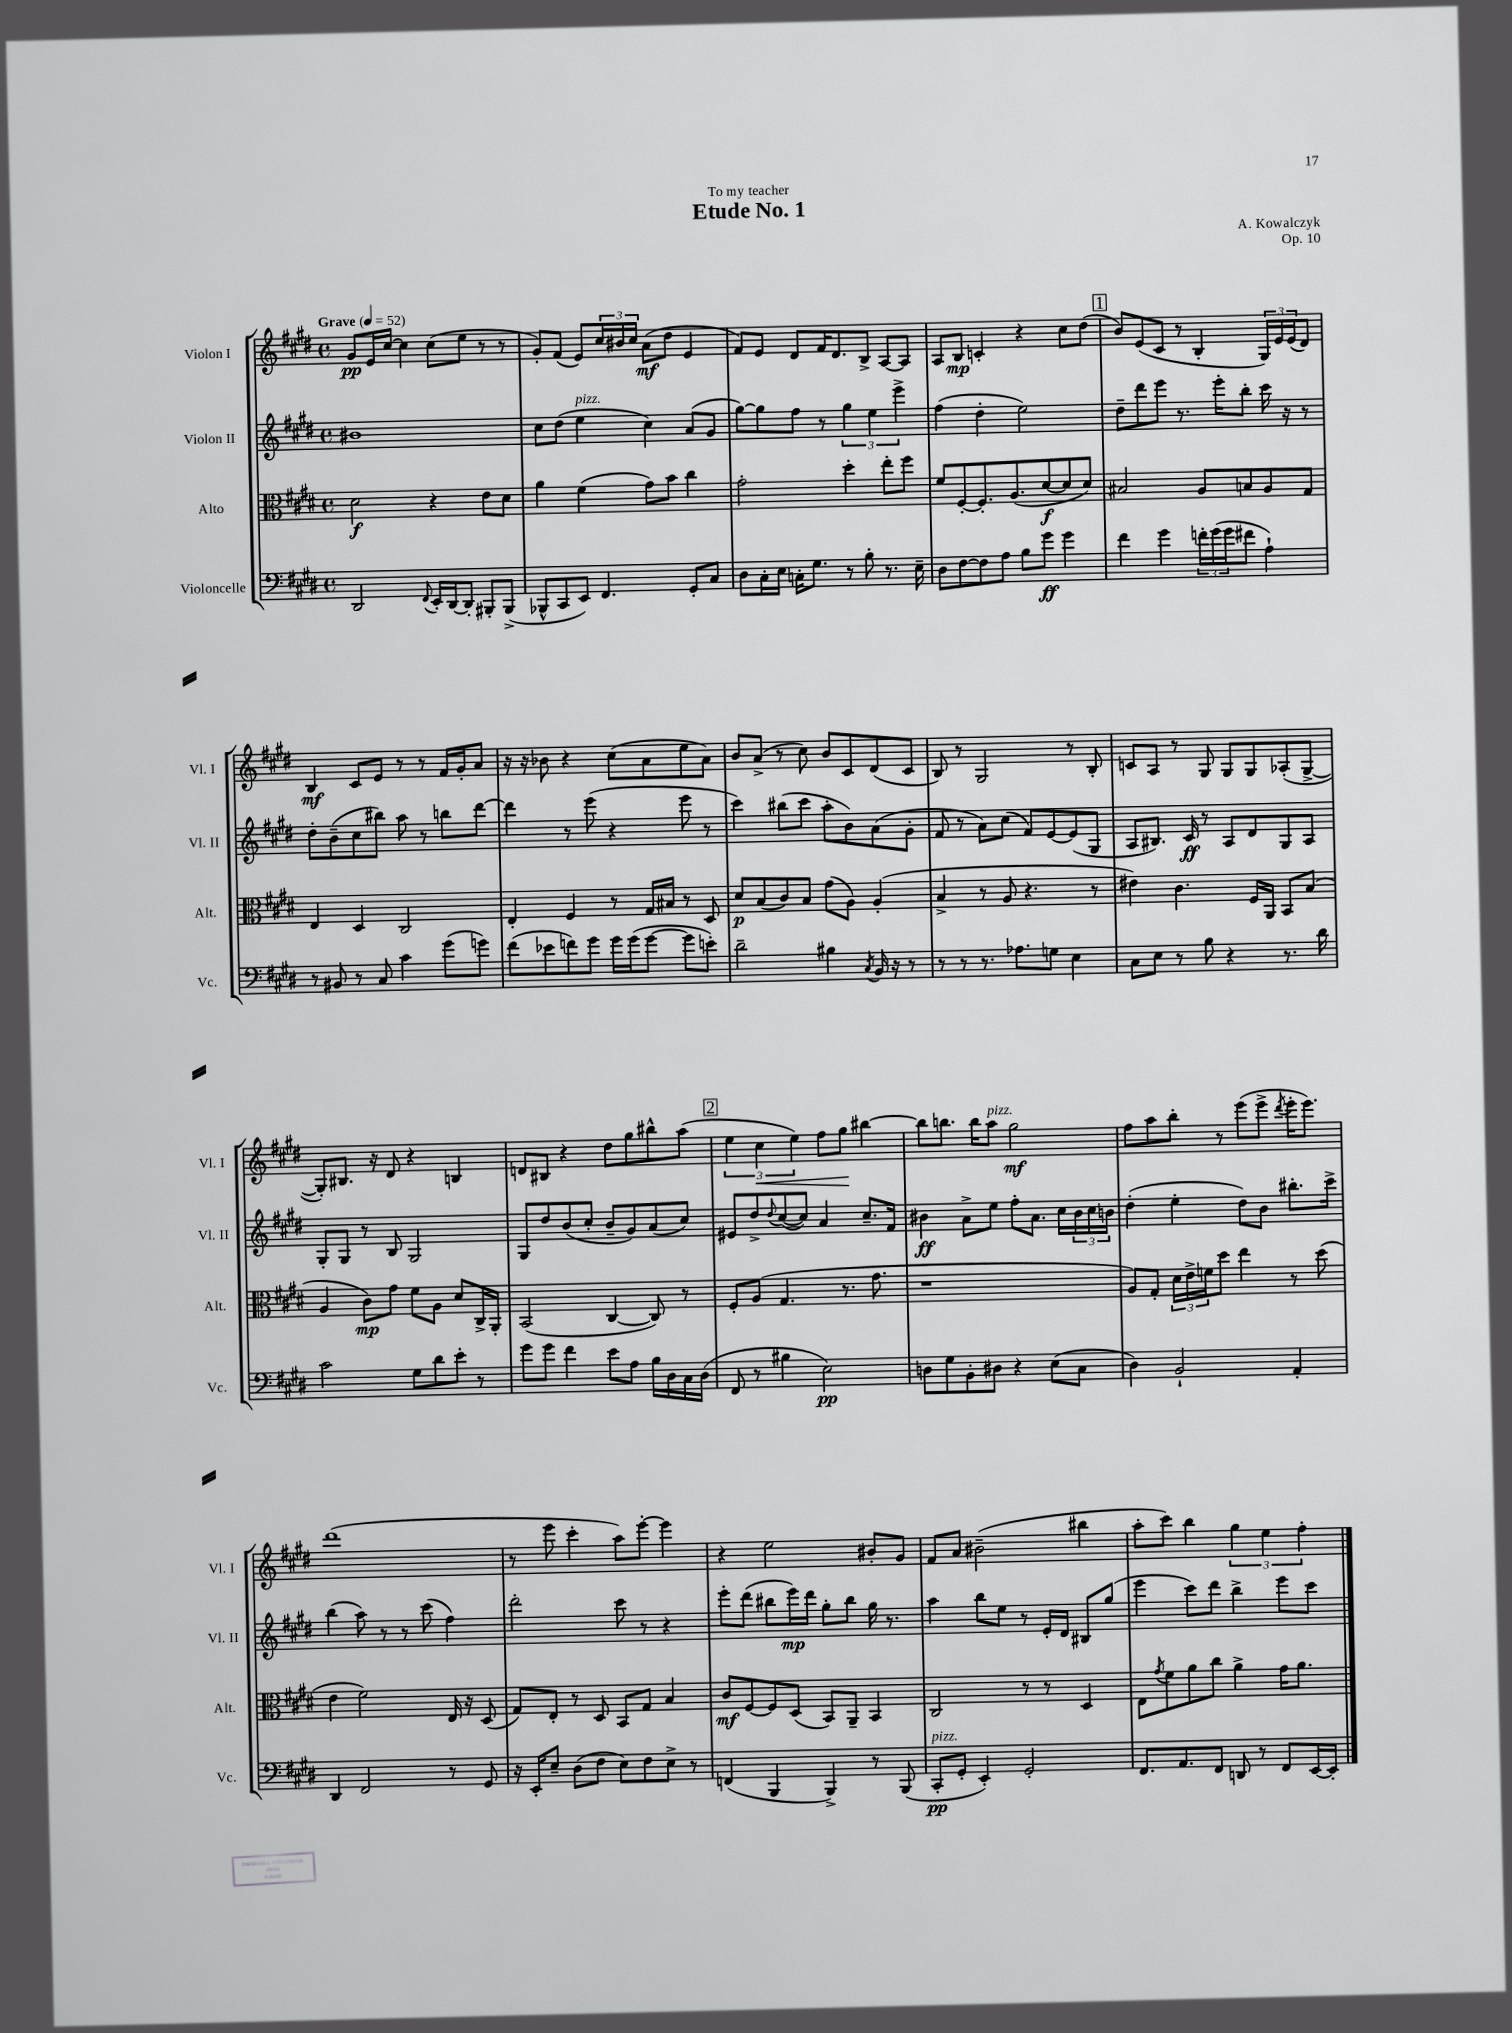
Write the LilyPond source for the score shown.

\header { title = "Etude No. 1" composer = "A. Kowalczyk" dedication = "To my teacher" opus = "Op. 10" }
<<
\new StaffGroup <<
\new Staff = "s0" \with { instrumentName = "Violon I" shortInstrumentName = "Vl. I" } {
    \clef treble \key e \major \defaultTimeSignature \time 4/4 \tempo "Grave" 4 = 52
    gis'8\pp e'16 cis''16~ cis''4 cis''8( e''8 r8 r8 |
    gis'8-.) fis'8( e'8) \tuplet 3/2 { cis''16 bis'16 cis''16 } a'8\mf( dis''8 e'4 |
    fis'8) e'8 dis'8 fis'16 dis'8. b8-> a8~ a8 |
    a8 b8\mp c'4-. r4 cis''8 dis''8( |
    \mark \markup { \box "1" } b'8) e'8( cis'8 r8 b4-. \tuplet 3/2 { gis16) e'16 e'16( } dis'8) |
    b4\mf cis'8 e'8 r8 r8 fis'16 gis'16-. a'8 |
    r16 r16 bes'8 r4 cis''8( a'8 e''8 a'8) |
    b'8 a'8->( r8 cis''8) b'8 cis'8 dis'8( cis'8 |
    b8) r8 gis2 r8 b8-. |
    c'8 a8 r8 gis8 gis8 gis8 aes8-.( gis8~-> |
    gis8-.) bis8. r16 dis'8 r4 b4 |
    d'8 bis8 r4 dis''8 gis''8 bis''8-^ a''8( |
    \mark \markup { \box "2" } \tuplet 3/2 { e''4 cis''4\< e''4) } fis''8 gis''8\! bis''4~ |
    bis''8 b''8. b''16 a''8^\markup { \italic "pizz." } gis''2\mf |
    fis''8 a''8 b''8-. r8 e'''8( e'''8-> \acciaccatura { dis'''8 } e'''16-. e'''8.) |
    dis'''1( |
    r8 e'''8 cis'''4-. a''8) e'''8~-. e'''4 |
    r4 e''2 bis'8-. gis'8 |
    fis'8 a'8 bis'2--( bis''4 |
    a''8-. cis'''8) b''4 \tuplet 3/2 { gis''4 e''4 fis''4-. } \bar "|." |
}
\new Staff = "s1" \with { instrumentName = "Violon II" shortInstrumentName = "Vl. II" } {
    \clef treble \key e \major \defaultTimeSignature \time 4/4
    bis'1 |
    cis''8 dis''8( e''4^\markup { \italic "pizz." } cis''4) a'8( gis'8 |
    gis''8~) gis''8 fis''8 r8 \tuplet 3/2 { gis''4 e''4 e'''4-> } |
    fis''4( dis''4-. e''2) |
    \mark \markup { \box "1" } dis''8-- dis'''8 e'''8 r8. e'''16-. b''8-. cis'''16 r16 r8 |
    dis''8-. b'8--( cis''8 bis''8) a''8 r8 b''8 dis'''8~ |
    dis'''4 r8 e'''8( r4 e'''8 r8 |
    cis'''4) bis''8( cis'''8 a''8-. b'8) a'8( gis'8-. |
    fis'8 r8 a'8) cis''8( fis'8) e'8~ e'8( gis8 |
    a8 bis8.) cis'16\ff r8 a8 dis'8 gis8 a8 |
    gis8-. gis8 r8 b8 gis2 |
    gis8 dis''8 b'8( cis''8-. b'8-- gis'8) a'8( cis''8) |
    \mark \markup { \box "2" } eis'8 dis''8-> \appoggiatura { dis''8 } cis''8~( cis''8) a'4 cis''8.-- fis'16 |
    bis'4\ff a'8-> e''8 fis''8-. a'8. cis''16 \tuplet 3/2 { bis'16 cis''16 b'16 } |
    dis''4-.( e''4-. dis''8) b'8 bis''8.-. cis'''16-> |
    b''4( a''8) r8 r8 cis'''8( fis''4) |
    dis'''2-. cis'''8 r8 r4 |
    e'''8-. dis'''8( bis''8 e'''16\mp) dis'''16 gis''8-. bis''8 gis''16 r8. |
    a''4 b''8 e''8 r8 e'16-. dis'16 bis8 gis''8( |
    e'''4 cis'''8) dis'''8 b''4-> e'''8 cis'''8 \bar "|." |
}
\new Staff = "s2" \with { instrumentName = "Alto" shortInstrumentName = "Alt." } {
    \clef alto \key e \major \defaultTimeSignature \time 4/4
    dis'2\f r4 e'8 dis'8 |
    a'4 fis'4( gis'8) b'8 cis''4 |
    gis'2-. dis''4-. e''8-. fis''8 |
    fis'8 fis8~-. fis8.-. a8.( dis'8~\f dis'8 dis'8) |
    \mark \markup { \box "1" } bis2 a8 b8 a8 gis8 |
    e4 dis4 cis2 |
    e4-. fis4 r8 gis16 bis16 r8 dis8 |
    dis'8\p b8( cis'8) b8 gis'8( a8) a4-.( |
    b4-> r8 a8 r4. r8 |
    eis'4) cis'4. fis16 a,16 b,8 b8( |
    a4 cis'8\mp) gis'8 fis'8 a8 dis'8 cis16-> a,16-. |
    b,2( cis4~ cis8) r8 |
    \mark \markup { \box "2" } fis8-. a8( gis4. r8. gis'8. |
    r1 |
    a8) gis8-. \tuplet 3/2 { dis'16 e'16-> f'16 } dis''8 e''4 r8 dis''8( |
    e'4 fis'2) e16 r16 dis8( |
    gis8) e8-. r8 dis8 b,8 gis8 b4 |
    cis'8\mf fis8~ fis8 dis8( b,8) a,8-- b,4 |
    cis2 r8 r8 dis4 |
    e8 \acciaccatura { gis'8 } fis'8 a'8 cis''8 a'4-> gis'16 a'8. \bar "|." |
}
\new Staff = "s3" \with { instrumentName = "Violoncelle" shortInstrumentName = "Vc." } {
    \clef bass \key e \major \defaultTimeSignature \time 4/4
    dis,2 \appoggiatura { fis,8 } e,16-. dis,16~ dis,8-. bis,,8-. bis,,8->( |
    bes,,8-^ cis,8 e,8) fis,4. gis,8-. cis8 |
    dis8 cis16-. e16 c16-. gis8. r8 b8-. r8. e16-- |
    dis8 fis8~ fis8 a8 b8 gis'8\ff gis'4 |
    \mark \markup { \box "1" } fis'4 gis'4 \tuplet 3/2 { f'16-. gis'16( gis'16 } fis'8 a4-!) |
    r8 bis,8 r8 cis8 cis'4 gis'8( g'8) |
    fis'8( ees'8 f'8) gis'8 gis'16 gis'16( gis'8~ gis'8 e'8-.) |
    dis'2-- bis4 \acciaccatura { cis8 } b,16 r16 r8 |
    r8 r8 r8. aes8. g8 e4 |
    cis8 e8 r8 b8 r4 r8. dis'16 |
    cis'2 gis8 dis'8 e'8-. r8 |
    gis'8 gis'8 fis'4 e'8 a8 b16 dis16 cis16 dis16( |
    \mark \markup { \box "2" } fis,8 r8 bis4 e2\pp) |
    d8 gis8 b,8-. dis8 r4 e8( cis8 |
    dis4) b,2-! a,4-. |
    dis,4 fis,2 r8 gis,8 |
    r16 e,16-. e8-- dis8( fis8 e8) fis8 e8-> r8 |
    f,4( b,,4 b,,4->) r8 b,,8( |
    cis,8-.\pp^\markup { \italic "pizz." } gis,8-. e,4-.) gis,2-. |
    fis,8. a,8. fis,8 d,8 r8 fis,8 e,16~ e,16-. \bar "|." |
}
>>
>>
\layout { \context { \Score \remove "Bar_number_engraver" } }
